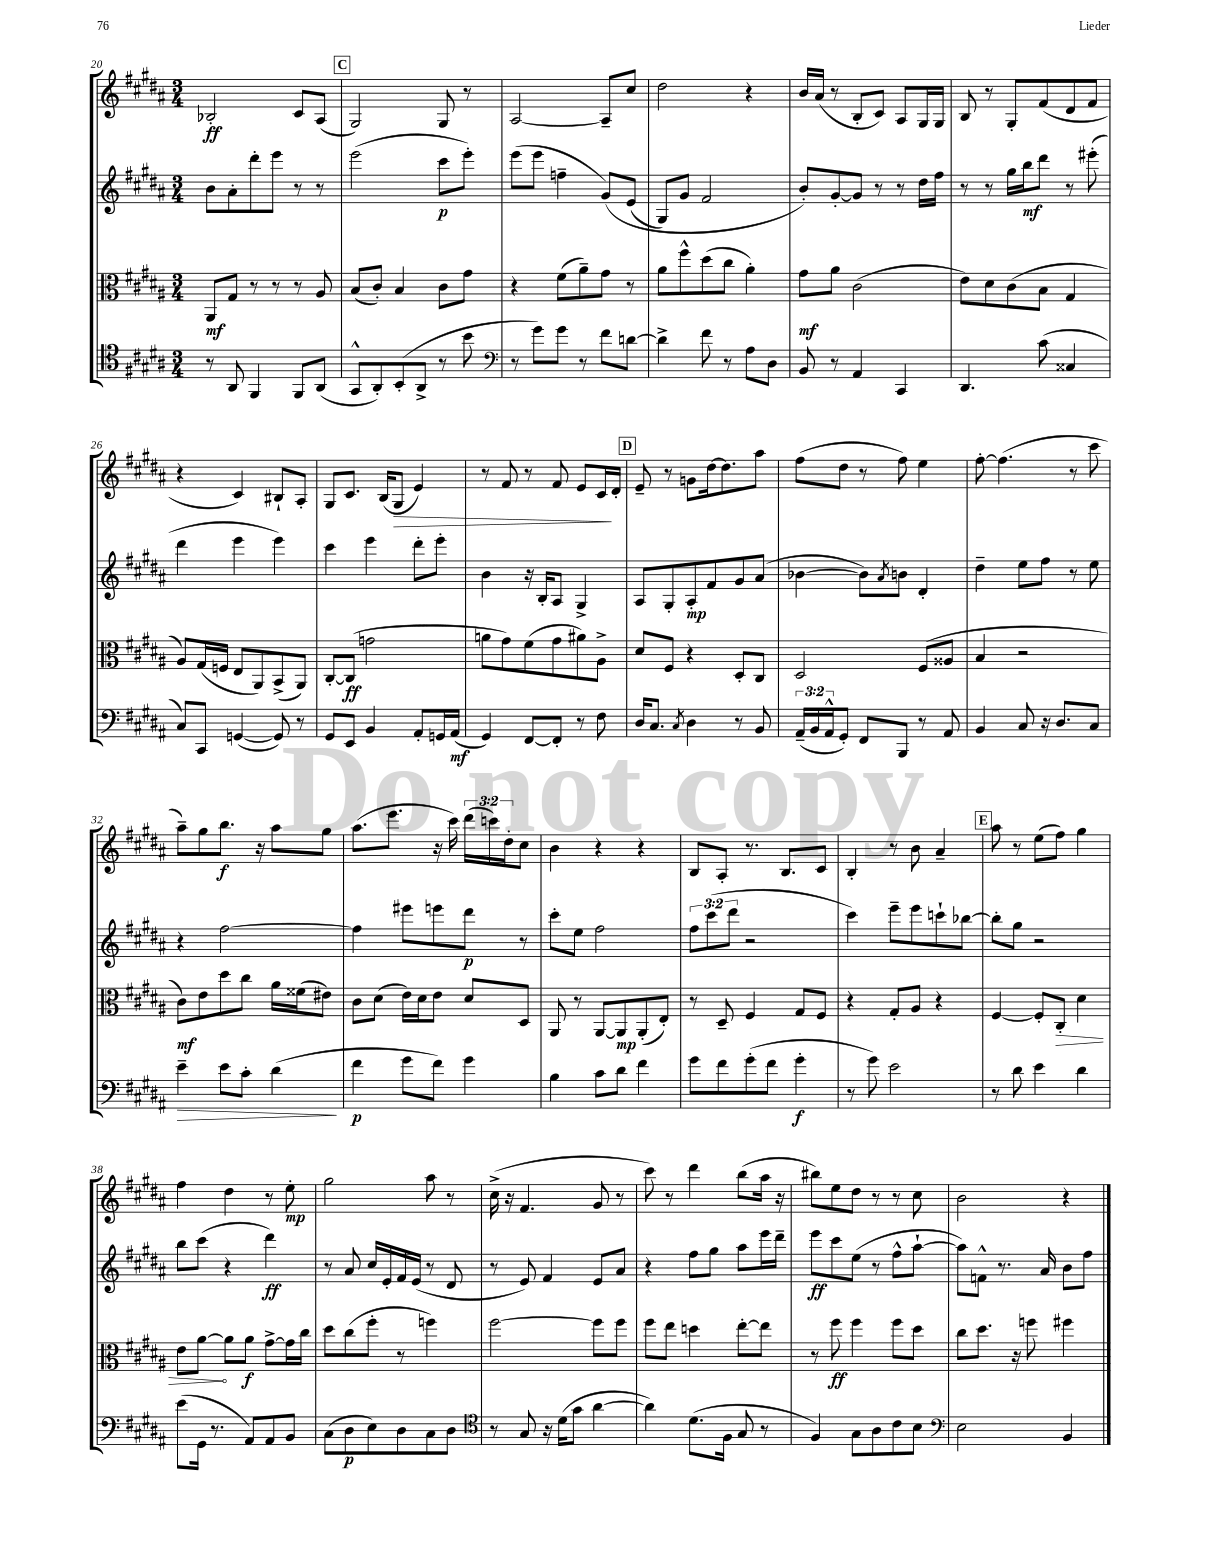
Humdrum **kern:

**kern	**kern	**kern	**kern
*staff4	*staff3	*staff2	*staff1
*clefC4	*clefC3	*clefG2	*clefG2
*k[f#c#g#d#a#]	*k[f#c#g#d#a#]	*k[f#c#g#d#a#]	*k[f#c#g#d#a#]
*M3/4	*M3/4	*M3/4	*M3/4
8r	8AA#/L	8b\L	2B-'/
8AA#/	8G#/J	8a#'\	.
4FF#/	8r	8ddd#'\	.
.	8r	8eee\J	.
8FF#/L	8r	8r	8c#/L
(8AA#/J	8A#/	8r	(8A#/J
=	=	=	=
8GG#^^/L	(8B/L	(2eee\	2G#/)
8AA#'/)	8c#'/J)	.	.
(8BB'/	4B/	.	.
8AA#^/J	.	.	.
8r	8c#\L	8ccc#\L	8G#/
8b\	8g#\J	8eee'\J)	8r
=	=	=	=
*clefF4	*	*	*
8r	4r	(8eee\L	[2A#/
8g#\L)	.	8eee\J	.
8g#\J	(8f#\L	4ff~\	.
8r	8a#~\)	.	.
8f#\L	8g#\J	&(8g#/L)	8A#~/]L
[8d\J	8r	(8e/J	8cc#/J
=	=	=	=
4d^\]	8a#\L	8G#/L)	2dd#\
.	8ff#^^\	8g#/J	.
8f#\	(8dd#\	2f#/	.
8r	8cc#\J	.	.
8A#\L	4a#'\)	.	4r
8D#\J	.	.	.
=	=	=	=
8BB/	8g#\L	8b'/L&)	16b/LL
.	.	.	(16a#/JJ
8r	8a#\J	[8g#'/	8r
4AA#/	(2c#\	8g#/]J	8B'/L
.	.	8r	8c#/J)
4CC#/	.	8r	8A#/L
.	.	16dd#\LL	16G#/L
.	.	16ff#\JJ	16G#/JJ
=	=	=	=
4.DD#/	8e\L)	8r	8B/
.	8d#\	8r	8r
.	(8c#\	16gg#\LL	8G#'/L
.	.	16bb\J	.
(8c#\	8B\J	8ddd#\J	(8f#/
4C##/	4G#/	8r	8d#/
.	.	(8eee#'\	8f#/J
=	=	=	=
8C#/L)	8A#/L)	4ddd#\	4r
8CC#/J	(16G#/L	.	.
.	16F/JJ	.	.
([4GG/	8E/L	4eee\	4c#/)
.	8AA#/)	.	.
8GG/])	(8BB^/	4eee\)	8B#`/L
8r	8AA#/J)	.	8A#'/J
=	=	=	=
8GG#/L	[8C#'/L	4ccc#\	8G#/L
8EE/J	(8C#/]J	.	8.c#/J
4BB/	2g\	4eee\	.
.	.	.	(16B/LK
.	.	.	8G#/J
8AA#'/L	.	8ddd#'\L	4e/)
16GG/L	.	8eee'\J	.
(16AA#/JJ	.	.	.
=	=	=	=
4GG#/)	8a\L	4b\	8r
.	8g#\)	.	8f#/
[8FF#/L	(8f#\	16r	8r
.	.	16B'/LK	.
8FF#'/]J	8g#\	8A#/J	8f#/
8r	8a#\)	4G#^/	8e/L
8F#\	8A#^\J	.	16c#/L
.	.	.	16d#'/JJ
=	=	=	=
16D#/LK	8d#/L	8A#/L	8e~/
8.C#/J	.	.	.
.	8F#/J	8G#'/	8r
8qC#/	.	.	.
4D#\	4r	8A#'/	8g\L
.	.	8f#/	[16dd#\k
.	.	.	8.dd#\]
8r	8D#'/L	8g#/	.
8BB/	8C#/J	(8a#/J	8aa#\J
=	=	=	=
(24AA#~/LL	2D#/	[4b-\	(8ff#\L
24BB/	.	.	.
24AA#^^/J	.	.	.
8GG#'/J)	.	.	8dd#\J
8FF#/L	.	8b-\]L)	8r
.	.	8qa#/	.
8BBB/J	.	8b\J	8ff#\)
8r	(8F#/L	4d#'/	4ee\
8AA#/	8A##/J	.	.
=	=	=	=
4BB/	4B/	4dd#~\	[8ff#'\
.	.	.	(4.ff#\]
8C#/	2r	8ee\L	.
16r	.	8ff#\J	.
8.D#/L	.	.	.
.	.	8r	8r
8C#/J	.	8ee\	8ccc#\
=	=	=	=
4e~\	8c#\L)	4r	8aa#~\L)
.	8e\	.	8gg#\
8e\L	8dd#\	[2ff#\	8.bb\J
8c#'\J	8cc#\J	.	.
.	.	.	16r
(4d#\	16a#\LL	.	8aa#\L
.	(16f##\J	.	.
.	8e#\J)	.	8gg#\J
=	=	=	=
4f#\	8c#\L	4ff#\]	(8.aa#\L
.	(8d#\J	.	.
.	.	.	8.eee\J
8g#\L	16e\LL)	8eee#\L	.
.	16d#\J	.	.
8f#\J)	8e\J	8eee\	16r
.	.	.	16ccc#\)
4g#\	8d#/L	8ddd#\J	(24ddd#\LL
.	.	.	24ccc\)
.	.	.	24dd#'\J
.	8D#/J	8r	8cc#\J
=	=	=	=
4B\	8AA#/	8ccc#'\L	4b\
.	8r	8ee\J	.
8c#\L	[8AA#/L	2ff#\	4r
8d#\J	8AA#/]	.	.
4f#\	(8AA#'/	.	4r
.	8E'/J)	.	.
=	=	=	=
8g#\L	8r	12ff#\L	8B/L
.	.	(12ccc#\	.
8f#\	8D#~/	.	8A#'/J
.	.	12ddd#\J	.
(8g#'\	4F#/	2r	8.r
8f#\J	.	.	.
.	.	.	8.B/L
4g#'\	8G#/L	.	.
.	8F#/J	.	8c#/J
=	=	=	=
8r	4r	4ccc#\)	4B'/
8g#\)	.	.	.
2e\	8G#'/L	8eee~\L	8r
.	8A#/J	8eee\	8b\
.	4r	8ccc`\	4a#~/
.	.	[8bb-\J	.
=	=	=	=
8r	[4F#/	8bb-'\]L	8aa#\
8d#\	.	8gg#\J	8r
4e\	8F#'/]L	2r	(8ee\L
.	8C#'/J	.	8ff#\J)
4d#\	4d#\	.	4gg#\
=	=	=	=
(8e\L	8e\L	8bb\L	4ff#\
16GG#\Jk	[8a#\J	(8ccc#\J	.
8.r	.	.	.
.	8a#\]L	4r	4dd#\
8AA#/L)	8a#\J	.	.
8AA#/	[8g#^\L	4ddd#\)	8r
8BB/J	16g#\]L	.	8ee'\
.	16cc#\JJ	.	.
=	=	=	=
(8C#\L	8dd#\L	8r	2gg#\
8D#\	(8cc#\	8a#/	.
8E\)	8ff#'\J	16cc#/LL	.
.	.	16e'/	.
8D#\	8r	16f#/	.
.	.	(16e/JJ	.
8C#\	4ff\)	8r	8aa#\
8D#\J	.	8d#/	8r
=	=	=	=
*clefC4	*	*	*
8r	[2ff#\	8r	(16cc#^\
.	.	.	16r
8G#/	.	8e/)	4.f#/
16r	.	4f#/	.
(16d#\LK	.	.	.
8g#\J	.	.	.
[4a#\	8ff#\]L	8e/L	8g#/
.	8ff#\J	8a#/J	8r
=	=	=	=
4a#\])	8ff#\L	4r	8ccc#\)
.	8ee\J	.	8r
(8.d#\L	4dd\	8ff#\L	4ddd#\
.	.	8gg#\J	.
16F#\Jk	.	.	.
8G#/	[8ee'\L	8aa#\L	(8bb\L
8r	8ee\]J	16eee\L	16aa#\Jk
.	.	16ddd#~\JJ	16r
=	=	=	=
4F#/)	8r	8eee\L	8bb#\L)
.	8ff#\	8ccc#\	8ee\
8G#\L	4ff#\	(8ee\J	8dd#\J
8A#\	.	8r	8r
8c#\	8ff#\L	8ff#^^\L	8r
8B\J	8dd#\J	[8aa#`\J	8cc#\
=	=	=	=
*clefF4	*	*	*
2E\	8cc#\L	8aa#\]L)	2b\
.	8.dd#\J	8f^^\J	.
.	.	8.r	.
.	16r	.	.
.	8ff\	.	.
.	.	16a#/	.
4BB/	4ff#\	8b\L	4r
.	.	8ff#\J	.
==	==	==	==
*-	*-	*-	*-
